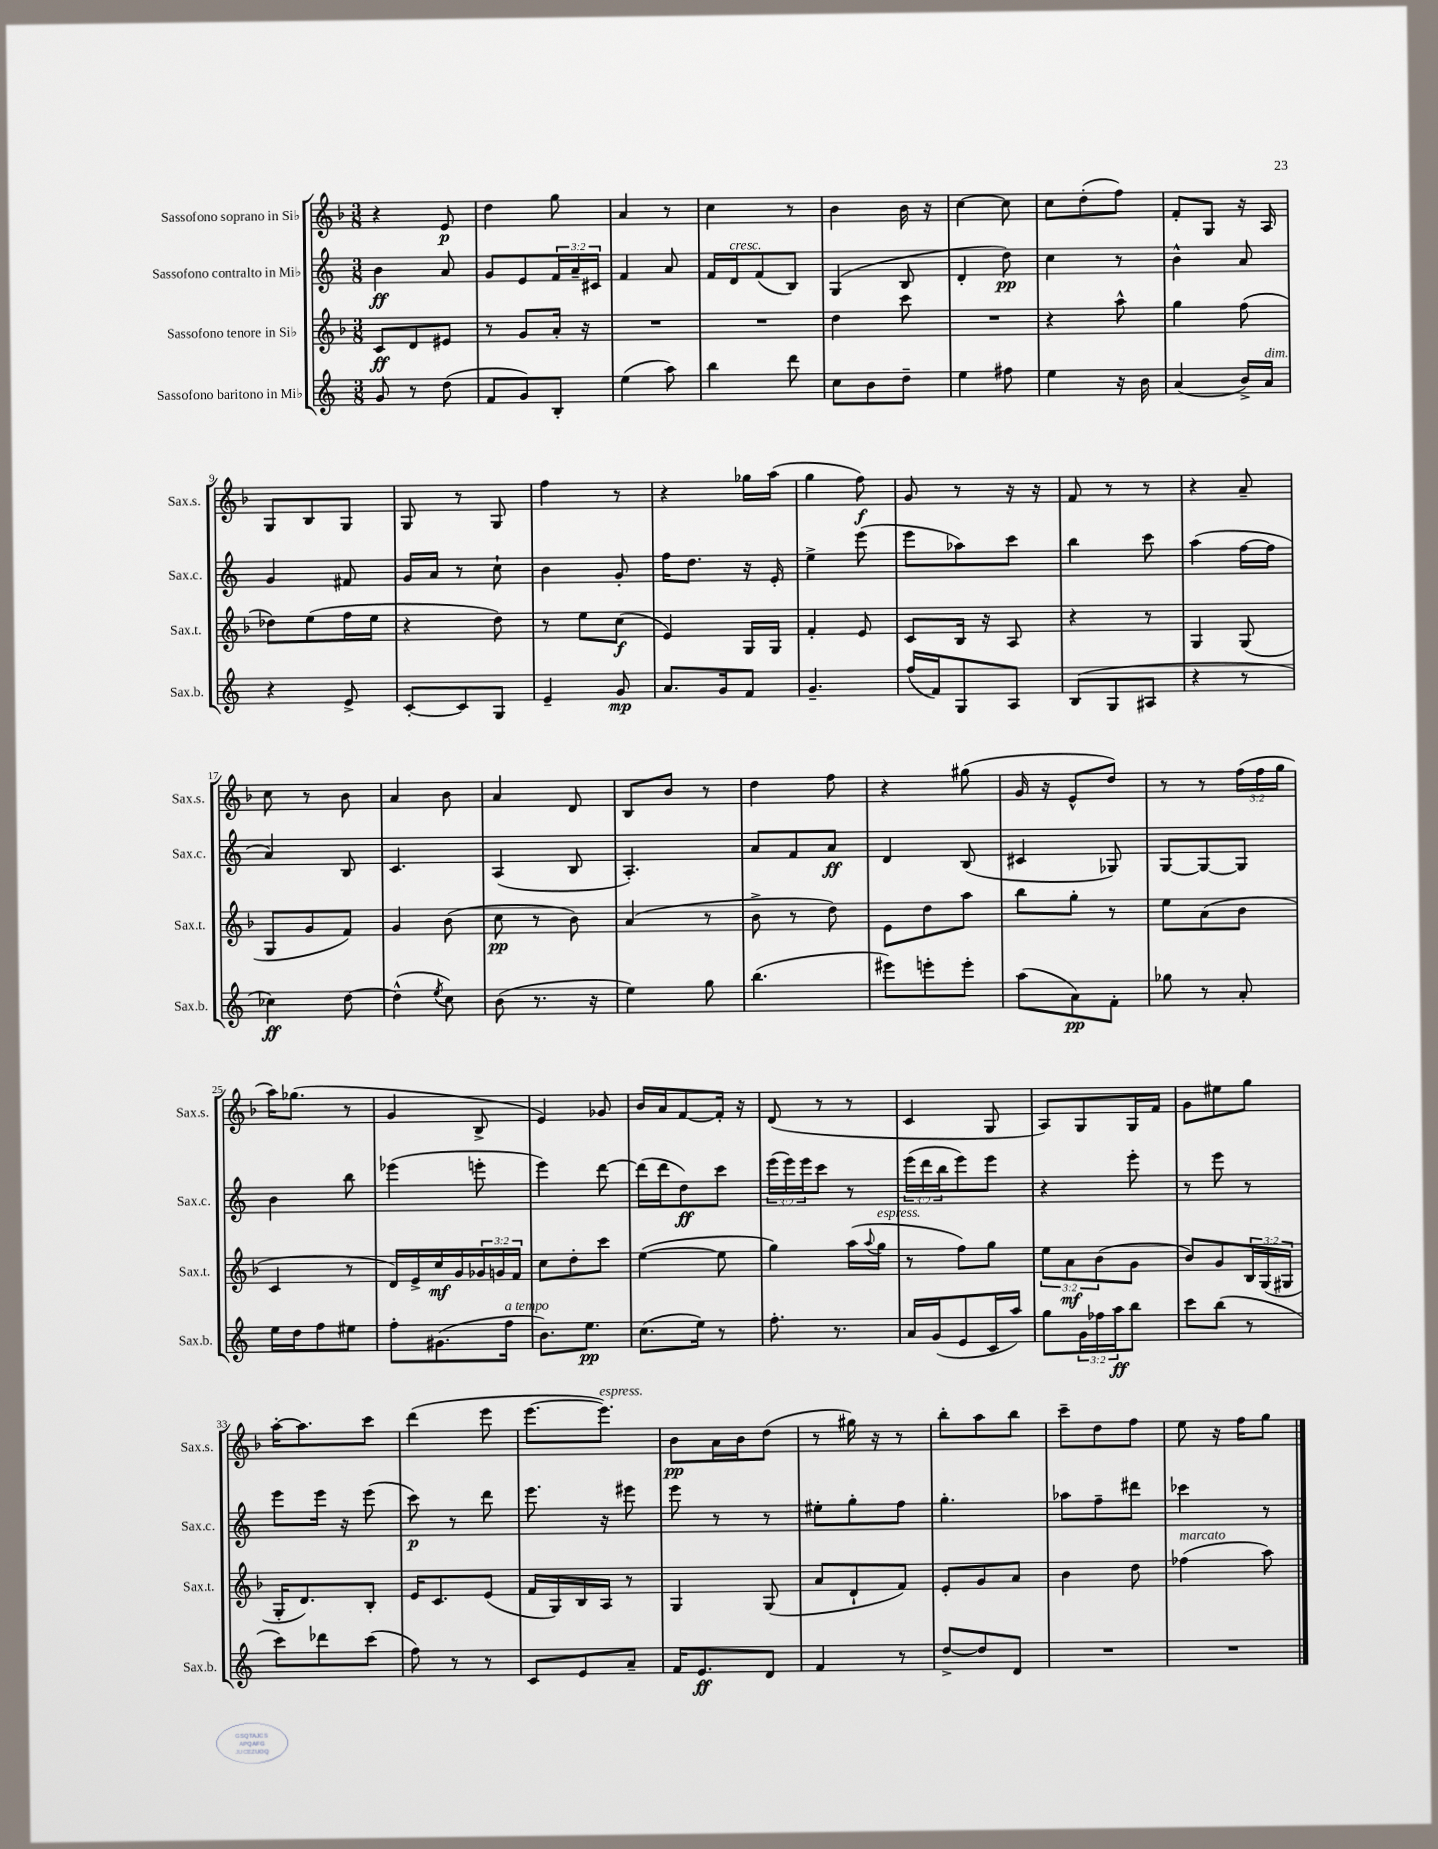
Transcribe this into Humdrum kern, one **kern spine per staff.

**kern	**kern	**kern	**kern
*staff4	*staff3	*staff2	*staff1
*clefG2	*clefG2	*clefG2	*clefG2
*k[]	*k[b-]	*k[]	*k[b-]
*M3/8	*M3/8	*M3/8	*M3/8
8g/	8c/L	4b\	4r
8r	8d/	.	.
(8dd\	8e#/J	8a/	8e/
=	=	=	=
8f/L	8r	8g/L	4dd\
8g/)	8g/L	8e/	.
8B'/J	16a'/Jk	24f/L	8gg\
.	.	24a~/	.
.	16r	.	.
.	.	24c#/JJ	.
=	=	=	=
(4ee\	4.r	4f/	4a/
8aa\)	.	8a/	8r
=	=	=	=
4bb\	4.r	16f/LL	4cc\
.	.	16d/J	.
.	.	(8f/	.
8ddd\	.	8B/J)	8r
=	=	=	=
8cc\L	4dd\	(4G/	4b-\
8b\	.	.	.
8dd~\J	8ccc\	8B/	16b-\
.	.	.	16r
=	=	=	=
4ee\	4.r	4d'/	[4cc\
8ff#\	.	8dd\)	8cc\]
=	=	=	=
4ee\	4r	4cc\	8cc\L
.	.	.	(8dd'\
16r	8aa^^\	8r	8ff\J)
16b\	.	.	.
=	=	=	=
(4a/	4gg\	4b^^\	8f'/L
.	.	.	8G/J
16b^/LL)	(8ff\	8a/	16r
16a/JJ	.	.	16A/
=	=	=	=
4r	8dd-\L)	4g/	8G/L
.	(8ee\	.	8B-/
8e^/	16ff\L	8f#/	8G/J
.	16ee\JJ	.	.
=	=	=	=
[8c'/L	4r	16g/LL	8G/
.	.	16a/JJ	.
8c/]	.	8r	8r
8G/J	8dd\)	8cc`\	8G/
=	=	=	=
4e~/	8r	4b\	4ff\
.	8ee\L	.	.
8g/	(8cc\J	8g'/	8r
=	=	=	=
8.a/L	4e/)	16ff\LK	4r
.	.	8.dd\J	.
16g/k	.	.	.
8f/J	16G/LL	16r	16gg-\LL
.	16G/JJ	16e'/	(16aa\JJ
=	=	=	=
4.g~/	4f'/	4ee^\	4gg\
.	8e/	(8eee\	8ff\)
=	=	=	=
(16ff/LL	8c/L	8eee\L	8g/
16f/J)	.	.	.
8G/	16B-/Jk	8aa-\)	8r
.	16r	.	.
8A/J	8A/	8ccc\J	16r
.	.	.	16r
=	=	=	=
(8B/L	4r	4bb\	8f/
8G/	.	.	8r
8A#/J	8r	8ccc\	8r
=	=	=	=
4r	4G/	(4aa\	4r
8r	(8G/	[16ff\LL	8a~/
.	.	16ff\]JJ	.
=	=	=	=
4cc-\)	8G/L	4a/)	8cc\
.	8g/	.	8r
[8dd\	8f/J)	8B/	8b-\
=	=	=	=
(4dd^^\]	4g/	4.c/	4a/
8qee/	.	.	.
8cc\)	(8b-\	.	8b-\
=	=	=	=
(8b\	8cc\	(4A/	4a/
8.r	8r	.	.
.	8b-\)	8B/	8d/
16r	.	.	.
=	=	=	=
4ee\)	(4a/	4.A'/)	8B-/L
.	.	.	8b-/J
8gg\	8r	.	8r
=	=	=	=
(4.bb\	8b-^\	8a/L	4dd\
.	8r	8f/	.
.	8dd\)	8a/J	8ff\
=	=	=	=
8eee#\L)	8e\L	4d/	4r
8eee'\	8dd\	.	.
8eee'\J	8aa\J	(8B/	(8gg#\
=	=	=	=
(8aa\L	8bb-\L	4c#/	16g/
.	.	.	16r
8a\)	8gg'\J	.	8e^^/L
8f'\J	8r	8G-/)	8dd/J)
=	=	=	=
8gg-\	8ee\L	[8G/L	8r
8r	(8a\	8G/_	8r
8a'/	8b-\J	8G/]J	(24ff\LL
.	.	.	24ff\
.	.	.	24gg\JJ
=	=	=	=
16ee\LL	4c/	4b\	16aa\LK)
16dd\J	.	.	(8.gg-\J
8ff\	.	.	.
8ee#\J	8r	8bb\	8r
=	=	=	=
8ff'\L	16d/LL)	(4eee-\	4g/
.	16e^/	.	.
(8.g#\	16cc/	.	.
.	16g/	.	.
.	24g-/	8eee'\	8B-^/
.	24g/	.	.
16ff\Jk	.	.	.
.	24f/JJ	.	.
=	=	=	=
8.b\L)	8cc\L	4eee\)	4e/)
.	8dd'\	.	.
8.ee\J	.	.	.
.	8ccc\J	[8ddd\	8g-/
=	=	=	=
(8.cc\L	([4ee\	(16ddd\]LL	16b-/LL
.	.	16ddd\J	16a/J
.	.	8dd\)	[8f/
16ee\Jk)	.	.	.
8r	8ee\]	8ccc\J	16f'/]Jk
.	.	.	16r
=	=	=	=
8.ff'\	4gg\)	(24eee\LL	(8d/
.	.	24eee\)	.
.	.	24eee\J	.
.	.	8ccc\J	8r
8.r	.	.	.
.	(16aa\LL	8r	8r
.	8qqaa/	.	.
.	16gg\JJ	.	.
=	=	=	=
16a/LL	8r	(24eee\LL	4c/
.	.	24ddd\	.
(16g/J	.	.	.
.	.	24bb\J	.
8e/	8ff\L)	8eee\)	.
16c/L	8gg\J	8eee\J	8G/
16aa/JJ)	.	.	.
=	=	=	=
8gg\L	12ee\L	4r	8A/L)
.	12a\	.	.
24g\L	.	.	8G/
24ff-\	(12b-\	.	.
24aa\J	.	.	.
8bb\J	8g\J	8eee'\	16G/L
.	.	.	16f/JJ
=	=	=	=
8ccc\L	8b-/L)	8r	8g\L
(8bb\J	8g/	8eee\	8ee#\
8r	24B-/L	8r	8gg\J
.	(24G/	.	.
.	24G#/JJ	.	.
=	=	=	=
8ccc\L)	16G'/LK	8eee\L	[16aa'\LK
.	8.d/)	.	8.aa\]
8ddd-\	.	16eee\Jk	.
.	.	16r	.
(8ccc\J	8B-'/J	(8eee\	8ccc\J
=	=	=	=
8ff\)	16e/LK	8ccc\)	(4ddd\
.	8.c/	.	.
8r	.	8r	.
8r	(8e/J	8ddd\	8eee\
=	=	=	=
8c/L	16f/LL	8.eee\	[8.eee\L
.	16G/)	.	.
8e/	16B-/	.	.
.	16A/JJ	16r	8.eee\]J)
8a~/J	8r	8eee#\	.
=	=	=	=
16f/LK	4G/	8eee\	8b-\L
8.e/	.	.	.
.	.	8r	16a\L
.	.	.	16b-\J
8d/J	(8G/	8r	(8dd\J
=	=	=	=
4f/	8a/L	8ee#'\L	8r
.	8d`/	8gg'\	16gg#\)
.	.	.	16r
8r	8f/J)	8ff\J	8r
=	=	=	=
[8dd^/L	8e'/L	4.gg'\	8bb-'\L
8dd/]	8g/	.	8aa\
8d/J	8a/J	.	8bb-\J
=	=	=	=
4.r	4b-\	8aa-\L	8ccc~\L
.	.	8ff~\	8dd\
.	8dd\	8ddd#\J	8ff\J
=	=	=	=
4.r	(4ff-\	4ccc-\	8ee\
.	.	.	16r
.	.	.	16ff\LK
.	8aa\)	8r	8gg\J
==	==	==	==
*-	*-	*-	*-
